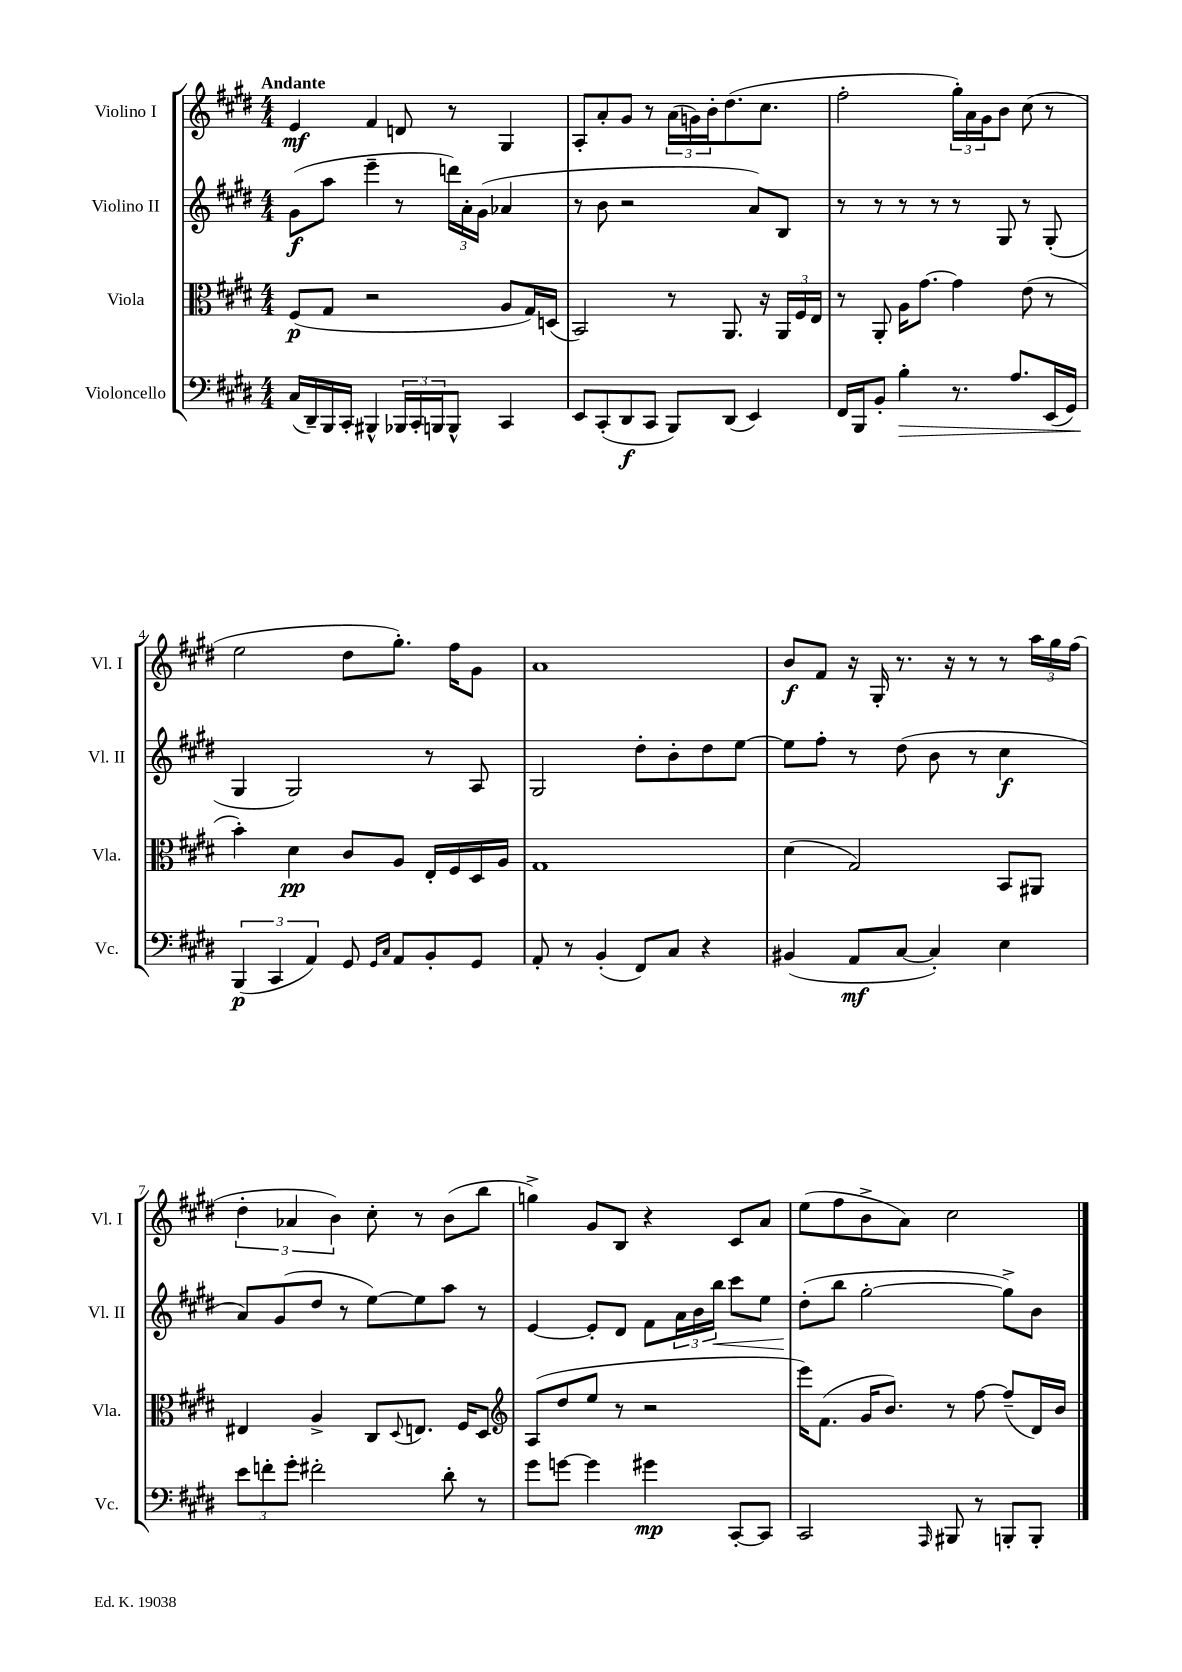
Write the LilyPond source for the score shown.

<<
\new StaffGroup <<
\new Staff = "s0" \with { instrumentName = "Violino I" shortInstrumentName = "Vl. I" } {
    \clef treble \key e \major \numericTimeSignature \time 4/4 \tempo "Andante"
    e'4\mf fis'4 d'8 r8 gis4 |
    a8-. a'8-. gis'8 r8 \tuplet 3/2 { a'16( g'16) b'16-. } dis''8.( cis''8. |
    fis''2-. \tuplet 3/2 { gis''16-.) a'16 gis'16 } b'8 cis''8( r8 |
    e''2 dis''8 gis''8.-.) fis''16 gis'8 |
    a'1 |
    b'8\f fis'8 r16 gis16-. r8. r16 r8 r8 \tuplet 3/2 { a''16 gis''16 fis''16( } |
    \tuplet 3/2 { dis''4-. aes'4 b'4) } cis''8-. r8 b'8( b''8 |
    g''4->) gis'8 b8 r4 cis'8 a'8 |
    e''8( fis''8 b'8-> a'8) cis''2 \bar "|." |
}
\new Staff = "s1" \with { instrumentName = "Violino II" shortInstrumentName = "Vl. II" } {
    \clef treble \key e \major \numericTimeSignature \time 4/4
    gis'8\f( a''8 e'''4-- r8 \tuplet 3/2 { d'''16) a'16-. gis'16( } aes'4 |
    r8 b'8 r2 a'8) b8 |
    r8 r8 r8 r8 r8 gis8 r8 gis8-.( |
    gis4 gis2) r8 a8 |
    gis2 dis''8-. b'8-. dis''8 e''8~ |
    e''8 fis''8-. r8 dis''8( b'8 r8 cis''4\f |
    a'8) gis'8( dis''8 r8 e''8~) e''8 a''8 r8 |
    e'4~ e'8-. dis'8 fis'8 \tuplet 3/2 { a'16 b'16 b''16\< } cis'''8 e''8 |
    dis''8-.\!( b''8 gis''2~-. gis''8->) b'8 \bar "|." |
}
\new Staff = "s2" \with { instrumentName = "Viola" shortInstrumentName = "Vla." } {
    \clef alto \key e \major \numericTimeSignature \time 4/4
    fis8\p( gis8 r2 a8 gis16) d16( |
    b,2) r8 a,8. r16 \tuplet 3/2 { a,16 fis16 e16 } |
    r8 a,8-. a16 gis'8.~ gis'4 e'8( r8 |
    b'4-.) dis'4\pp cis'8 a8 e16-. fis16 dis16 a16 |
    gis1 |
    dis'4( gis2) b,8 ais,8 |
    eis4 a4-> cis8 \appoggiatura { dis8 } e8. fis16 dis8 |
    \clef treble a8( dis''8 e''8 r8 r2 |
    e'''16) fis'8.( gis'16 b'8.) r8 fis''8~ fis''8--( dis'16) b'16 \bar "|." |
}
\new Staff = "s3" \with { instrumentName = "Violoncello" shortInstrumentName = "Vc." } {
    \clef bass \key e \major \numericTimeSignature \time 4/4
    cis16( dis,16--) b,,16 cis,16-. bis,,4-^ \tuplet 3/2 { bes,,16 cis,16-. b,,16 } b,,8-^ cis,4 |
    e,8 cis,8-.( dis,8\f cis,8 b,,8) dis,8( e,4) |
    fis,16 b,,16 b,8-. b4-.\> r8. a8. e,16( gis,16) |
    \tuplet 3/2 { b,,4\p\!( cis,4 a,4) } gis,8 \grace { gis,16 cis16 } a,8 b,8-. gis,8 |
    a,8-. r8 b,4-.( fis,8) cis8 r4 |
    bis,4( a,8\mf cis8~ cis4-.) e4 |
    \tuplet 3/2 { e'8 f'8-. gis'8-. } fis'2-. dis'8-. r8 |
    gis'8 g'8~ g'4 gis'4\mp cis,8~-. cis,8 |
    cis,2 \grace { a,,16 } bis,,8 r8 b,,8-. b,,8-. \bar "|." |
}
>>
>>
